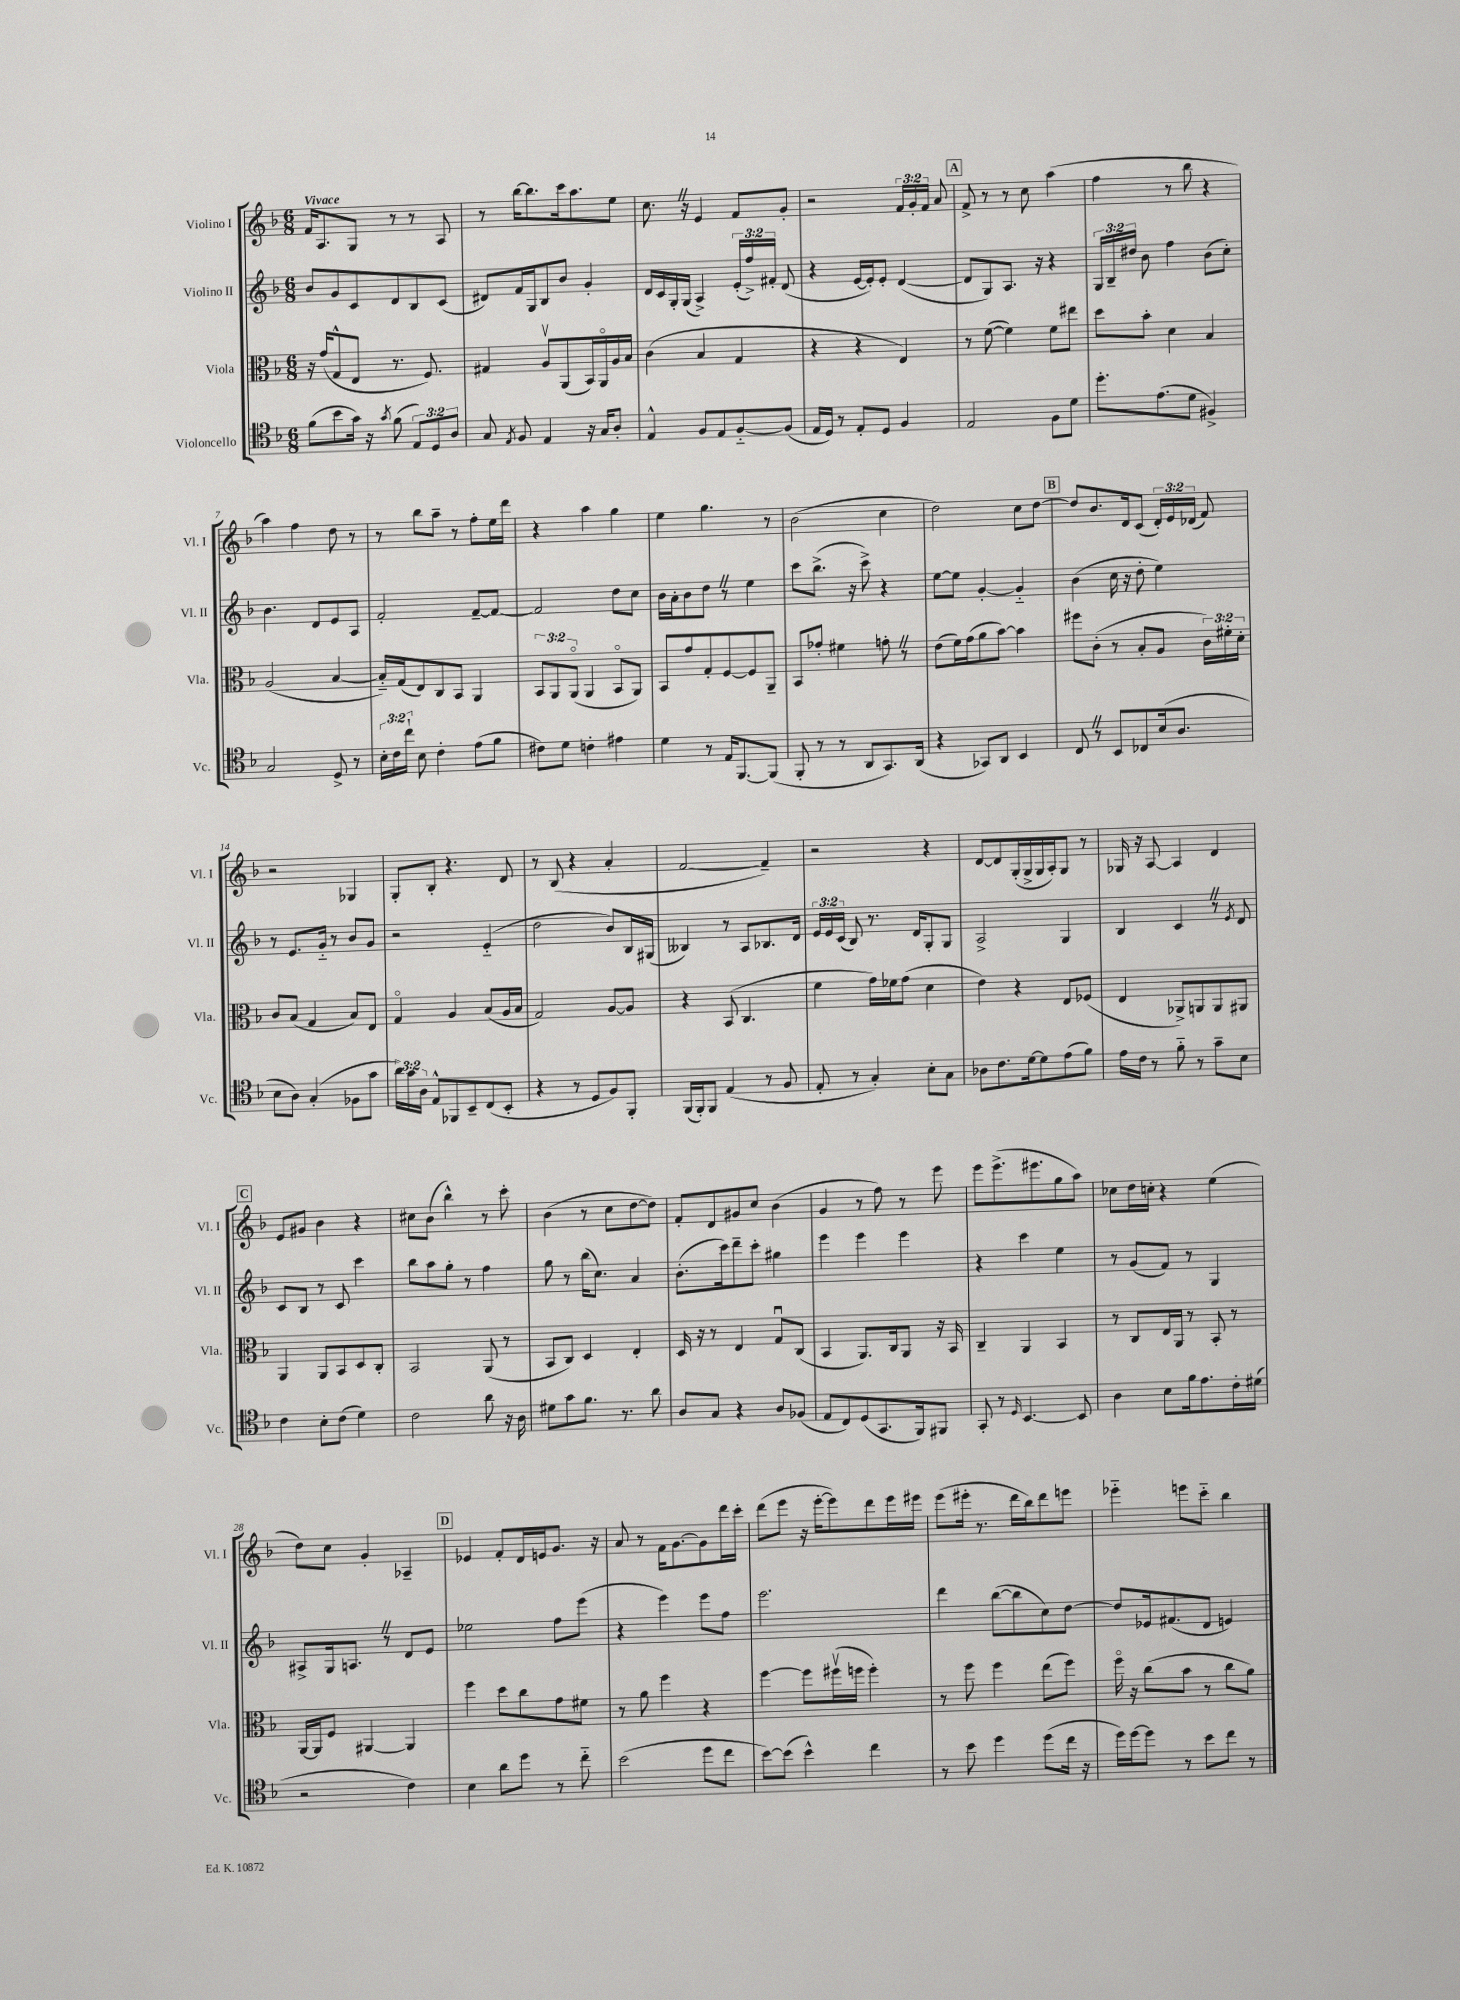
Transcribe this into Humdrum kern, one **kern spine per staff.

**kern	**kern	**kern	**kern
*part4	*part3	*part2	*part1
*staff4	*staff3	*staff2	*staff1
*I"Violoncello	*I"Viola	*I"Violino II	*I"Violino I
*I'Vc.	*I'Vla.	*I'Vl. II	*I'Vl. I
*clefC4	*clefC3	*clefG2	*clefG2
*k[b-]	*k[b-]	*k[b-]	*k[b-]
*M6/8	*M6/8	*M6/8	*M6/8
=1	=1	=1	=1
!	!	!	!LO:TX:a:B:t=Vivace
(8f\L	16r	8b-/L	16f/KL
.	(16g/KL	.	8.A/
8b-\	8G^^/	8g/	.
16g\Jk)	8E/J	8c/	8G/J
16r	.	.	.
8qg/	.	.	.
(8f\	8.r	8d/	8r
12E/L)	.	8B-/	8r
.	8.F/)	.	.
12D/	.	.	.
.	.	(8c/J	8A/
12A/J	.	.	.
=2	=2	=2	=2
8G/	4G#X/	8d#X/L)	8r
8qE/	.	.	.
8F/	.	16f/L	[16bb-\KL
.	.	16G/J	8.bb-\]
4E/	8Av/L	8B-/	.
.	(8AA/	8b-/J	16ccc\k
.	.	.	8.aa\
16r	16BB-/L)	4g'/	.
16G/KL	16AA/	.	.
8A'/J	16A/	.	8ee\J
.	16B-/JJ	.	.
=3	=3	=3	=3
4E^^/	(4c\	16d/LL	8.ccZ\
.	.	16c/	.
.	.	16G'/	.
.	.	(16G/JJ	16r
8F/L	4B-/	4A^/)	4e/
8E/	.	.	.
[8F/	4G/	(24e'/LL	8f/L
.	.	24ff^/)	.
.	.	24f#X'/JJ	.
(8F/J]	.	(8d/	8g'/J
=4	=4	=4	=4
16E/LL	4r	4r	2r
16D/JJ)	.	.	.
8r	.	.	.
8E'/L	4r	[16e/LL	.
.	.	16e'/J])	.
8D/J	.	8e'/J	.
4F/	4E/)	([4d/	24f/LL
.	.	.	24g'/
.	.	.	24f/JJ
.	.	.	8a/
!!LO:REH:place=s1:t=A
=5	=5	=5	=5
2E/	8r	8d/L]	8f^/
.	([8f\	8G/)	8r
.	4f\])	8.A/J	8r
.	.	.	8cc\
.	.	16r	.
8F\L	8f\L	4r	(4aa\
8d\J	8ee#X\J	.	.
=6	=6	=6	=6
8.dd'\L	8dd\L	24G/LL	4ff\
.	.	24B-~/	.
.	.	24dd#X/JJ	.
.	8b-'\J	8b-\	.
(8.e\	.	.	.
.	4d\	4ff\	8r
8d\J	.	.	8bb-\
4F#X^/)	4B-/	(8b-\L	4r
.	.	8cc'\J)	.
!!LO:LB:g=z
=7	=7	=7	=7
2G/	(2A/	4.b-\	4aa\)
.	.	.	4ff\
.	.	8d/L	.
8D^/	[4B-/	8e/	8dd\
8r	.	8A/J	8r
=8	=8	=8	=8
24B-'\LL	16B-/LL])	2f'/	8r
24c\	.	.	.
.	(16G/J	.	.
24cc`\JJ	.	.	.
8B-\	8E/)	.	8bb-\L
4c'\	8C/	.	8aa~\J
.	8BB-/J	.	8r
(8e\L	4AA/	[8f~/L	8ff'\L
8f\J	.	8f/J_	16ee\L
.	.	.	16ddd\JJ
=9	=9	=9	=9
8c#X\L)	12BB-/L	2f/]	4r
.	12AA/	.	.
8d\J	.	.	.
.	(12AA/J	.	.
4cn'\	4AA/	.	4aa\
4e#X\	8BB-/L	8dd\L	4gg\
.	8AA/J)	8cc\J	.
=10	=10	=10	=10
4d\	8BB-/L	16b-\LL	4ee\
.	.	16a'\J	.
.	8g/	8b-\	.
8r	8G'/	8ddZ\J	4.gg\
16E/KL	[8F/	8r	.
[8.FF/	.	.	.
.	8F/]	4ee\	.
(8FF/J]	8AA~/J	.	8r
=11	=11	=11	=11
8FF'/	8BB-/L	8ccc\L	(2b-\
8r	8g-X'/J	(8.bb-^\J	.
8r	4f#X\	.	.
.	.	16r	.
8AA/L	.	8ccc^\)	.
8.GG/)	8gn'Z\	4r	4cc\
.	8r	.	.
(16AA/Jk	.	.	.
=12	=12	=12	=12
4r	(8e\L	[8ee\L	2dd\)
.	16f\L)	8ee\J]	.
.	(16g\J	.	.
8GG-X/L)	8a\	[4g'/	.
8AA/J	[8b-\J)	.	.
4BB-/	4b-\]	4g/]	8cc\L
.	.	.	[8dd\J
!!LO:REH:place=s1:t=B
=13	=13	=13	=13
8CZ/	8ff#X\L	(4b-\	8dd/L]
8r	(8c'\J	.	8.b-/
8BB-/L	8r	16cc\	.
.	.	16r	16d/k
8C-X/	8B-'/L	8dd'\	(8c/J
(16B-/k	8A/J	4ee\)	24d'/LL)
.	.	.	24e/
8.A/J	.	.	.
.	.	.	(24d-X/JJ
.	24c\LL)	.	8f/)
.	24f#X'\	.	.
.	24d'\JJ	.	.
!!LO:LB:g=z
=14	=14	=14	=14
8B-\L	8c/L	8r	2r
8A\J)	(8B-/J	8.e/L	.
(4G'/	4G/	.	.
.	.	16g/Jk	.
.	.	8r	.
8F-X\L	8B-/L)	8b-/L	4G-X/
8g\J	8E/J	8g/J	.
=15	=15	=15	=15
24a\LL)	4G/	2r	8G'/L
24g\	.	.	.
24A\JJ	.	.	.
8E^^/L	.	.	8B-'/J
8FF-X/	4A/	.	4.r
8BB-~/	.	.	.
(8C/	(8B-/L	(4e/	.
8BB-'/J	16A/L	.	8d/
.	16B-/JJ	.	.
=16	=16	=16	=16
4r	2G/)	2dd\	8r
.	.	.	(8B-/
8r	.	.	4r
8D/L	.	.	.
8F/)	[8A/L	8b-/L)	4a'/
8FF'/J	8A/J]	16B-/L	.
.	.	(16G#X/JJ	.
=17	=17	=17	=17
(16FF/LL	4r	4B--X/)	[2f/
16FF'/J)	.	.	.
8FF/J	.	.	.
(4E/	(8BB-/	8r	.
.	4.C/	8A/L	.
8r	.	8.B-X/	4f~/])
8F/	.	.	.
.	.	16d/Jk	.
=18	=18	=18	=18
8E'/	4f\	24e/LL	2r
.	.	24e/	.
.	.	(24c/JJ	.
8r	.	8B-/)	.
4G'/)	16g\LL)	8.r	.
.	16f-X\J	.	.
.	(8g\J	.	.
.	.	16d/KL	.
8B-'\L	4d\	8G'/	4r
8G\J	.	8G/J	.
=19	=19	=19	=19
8A-X\L	4e\)	2A^/	[8d/L
8.c\	.	.	8d/]
.	4r	.	(16G'/L
[16d\k	.	.	16G^/
8d\]	.	.	16G/
.	.	.	16A'/J)
(8e\	8E/L	4G/	8G/J
8f\J)	(8F-X/J	.	8r
=20	=20	=20	=20
16e\LL	4E/	4B-/	16G-X/
16c\JJ	.	.	16r
8r	.	.	[8A/
8f\	8AA-X^/L)	4cZ/	4A/]
8r	8AAn/	.	.
8g~\L	8AA/	8r	4d/
.	.	8qe/	.
8B-\J	8AA#X/J	8d/	.
!!LO:LB:g=z
!!LO:REH:place=s1:t=C
=21	=21	=21	=21
4c\	4AA/	8c/L	8e/L
.	.	8B-/J	8g#X/J
8B-'\L	8AA/L	8r	4b-\
(8c\J	8BB-/	8c/	.
4d\)	8D/	4ccc\	4r
.	8C'/J	.	.
=22	=22	=22	=22
2c\	2BB-/	8bb-\L	8cc#X\L
.	.	8aa\	(8b-\J
.	.	8gg'\J	4bb-^^\)
.	.	8r	.
8a\	(8AA/	4ff\	8r
16r	8r	.	8ccc'\
16A\	.	.	.
=23	=23	=23	=23
8d#X\L	8BB-/L	8gg\	(4b-\
8g\	8C/J)	8r	.
8.f\J	4D/	(16bb-\KL	8r
.	.	8.cc\J)	.
.	.	.	8cc\L
8.r	.	.	.
.	4E'/	4a/	[8dd\
8a\	.	.	8dd\J])
=24	=24	=24	=24
8A/L	16D/	(8.b-'\L	8f'/L
.	16r	.	.
8G/J	8r	.	8d/
.	.	16ccc\k)	.
4r	4E/	8ddd~\	8g#X/
.	.	8ccc'\J	8cc/J
8A/L	8Gu/L	4gg#X\	(4b-\
(8F-X/J	(8C/J	.	.
=25	=25	=25	=25
8E/L	4BB-/	4eee\	4g/
8C/)	.	.	.
(8D/	8.AA/L)	4eee\	8r
8.GG/	.	.	8ff\)
.	16C/k	.	.
.	8AA/J	4eee\	8r
16FF/k)	.	.	.
8FF#X/J	16r	.	8eee\
.	16BB-/	.	.
=26	=26	=26	=26
8GG'/	4C~/	4r	8eee\L
8r	.	.	(8.eee^\
16qqD/	.	.	.
[4.BB-/	4AA/	4ccc\	.
.	.	.	8.eee#X\
.	4BB-/	4ee\	8gg\
8BB-/]	.	.	8aa\J)
=27	=27	=27	=27
4A\	8r	8r	8cc-X\L
.	8C/L	(8g/L	16dd\L
.	.	.	16ccn'\JJ
8B-\L	16E/L	8f/J)	4r
.	16AA/JJ	.	.
16f\k	8r	8r	.
8.e\	.	.	.
.	8BB-'/	4G/	(4ee\
16c'\L	8r	.	.
(16d#X\JJ	.	.	.
!!LO:LB:g=z
=28	=28	=28	=28
2r	[16AA/LL	8A#X^/L	8dd\L)
.	16AA/J]	.	.
.	8F/J	16G/k	8cc\J
.	.	8.AnZ/J	.
.	[4AA#X/	.	4g'/
.	.	8r	.
4c\)	4AA#/]	8d/L	4A-X~/
.	.	8e/J	.
!!LO:REH:place=s1:t=D
=29	=29	=29	=29
4B-\	4ff\	2ee-X\	4e-X/
8a\L	8dd\L	.	8f'/L
8dd\J	8cc\	.	16d/L
.	.	.	16en/J
8r	8g\	8ff\L	8.g/J
8cc\	8f#X\J	(8eee\J	.
.	.	.	16r
=30	=30	=30	=30
(2b-\	8r	4r	8a/
.	8a\	.	8r
.	4ff\	4eee\)	16f\KL
.	.	.	[8.g\
8dd\L	4r	8eee\L	8g\]
8cc\J	.	8ff\J	16ddd\L
.	.	.	16ccc'\JJ
=31	=31	=31	=31
[8b-\L)	[4ff\	2.eee\	(8ddd\L
(8b-\J]	.	.	8eee\J
4b-^^\)	8ff\L]	.	16r
.	.	.	[16eee'\KL
.	(16ff#Xv\L	.	8eee\])
.	16ffn\JJ	.	.
4cc\	4ff'\)	.	8ddd\
.	.	.	16eee\L
.	.	.	16eee#X\JJ
=32	=32	=32	=32
8r	8r	4ddd\	(8eee\L
8b-\	8ff\	.	16eee#X'\Jk
.	.	.	8.r
4dd\	4ff\	([8bb-\L	.
.	.	8bb-\]	16ddd\LL
.	.	.	16bb-\J)
(8dd\L	(8ee\L	8cc\)	8ddd\
16cc\Jk	8ff\J)	[8dd\J	8eeen\J
16r	.	.	.
=33	=33	=33	=33
16dd\LL)	16ff\	8dd/L]	4eee-X\
[16dd\J	16r	.	.
8dd\J]	(8cc\L	16e-X/k	.
.	.	(8.f#X/	.
8r	8b-\J	.	8eeen\L
8b-\L	8r	8d/J	8ccc\J
8cc\J	8cc\L	4en/)	4bb-\
8r	8a\J)	.	.
==	==	==	==
*-	*-	*-	*-
